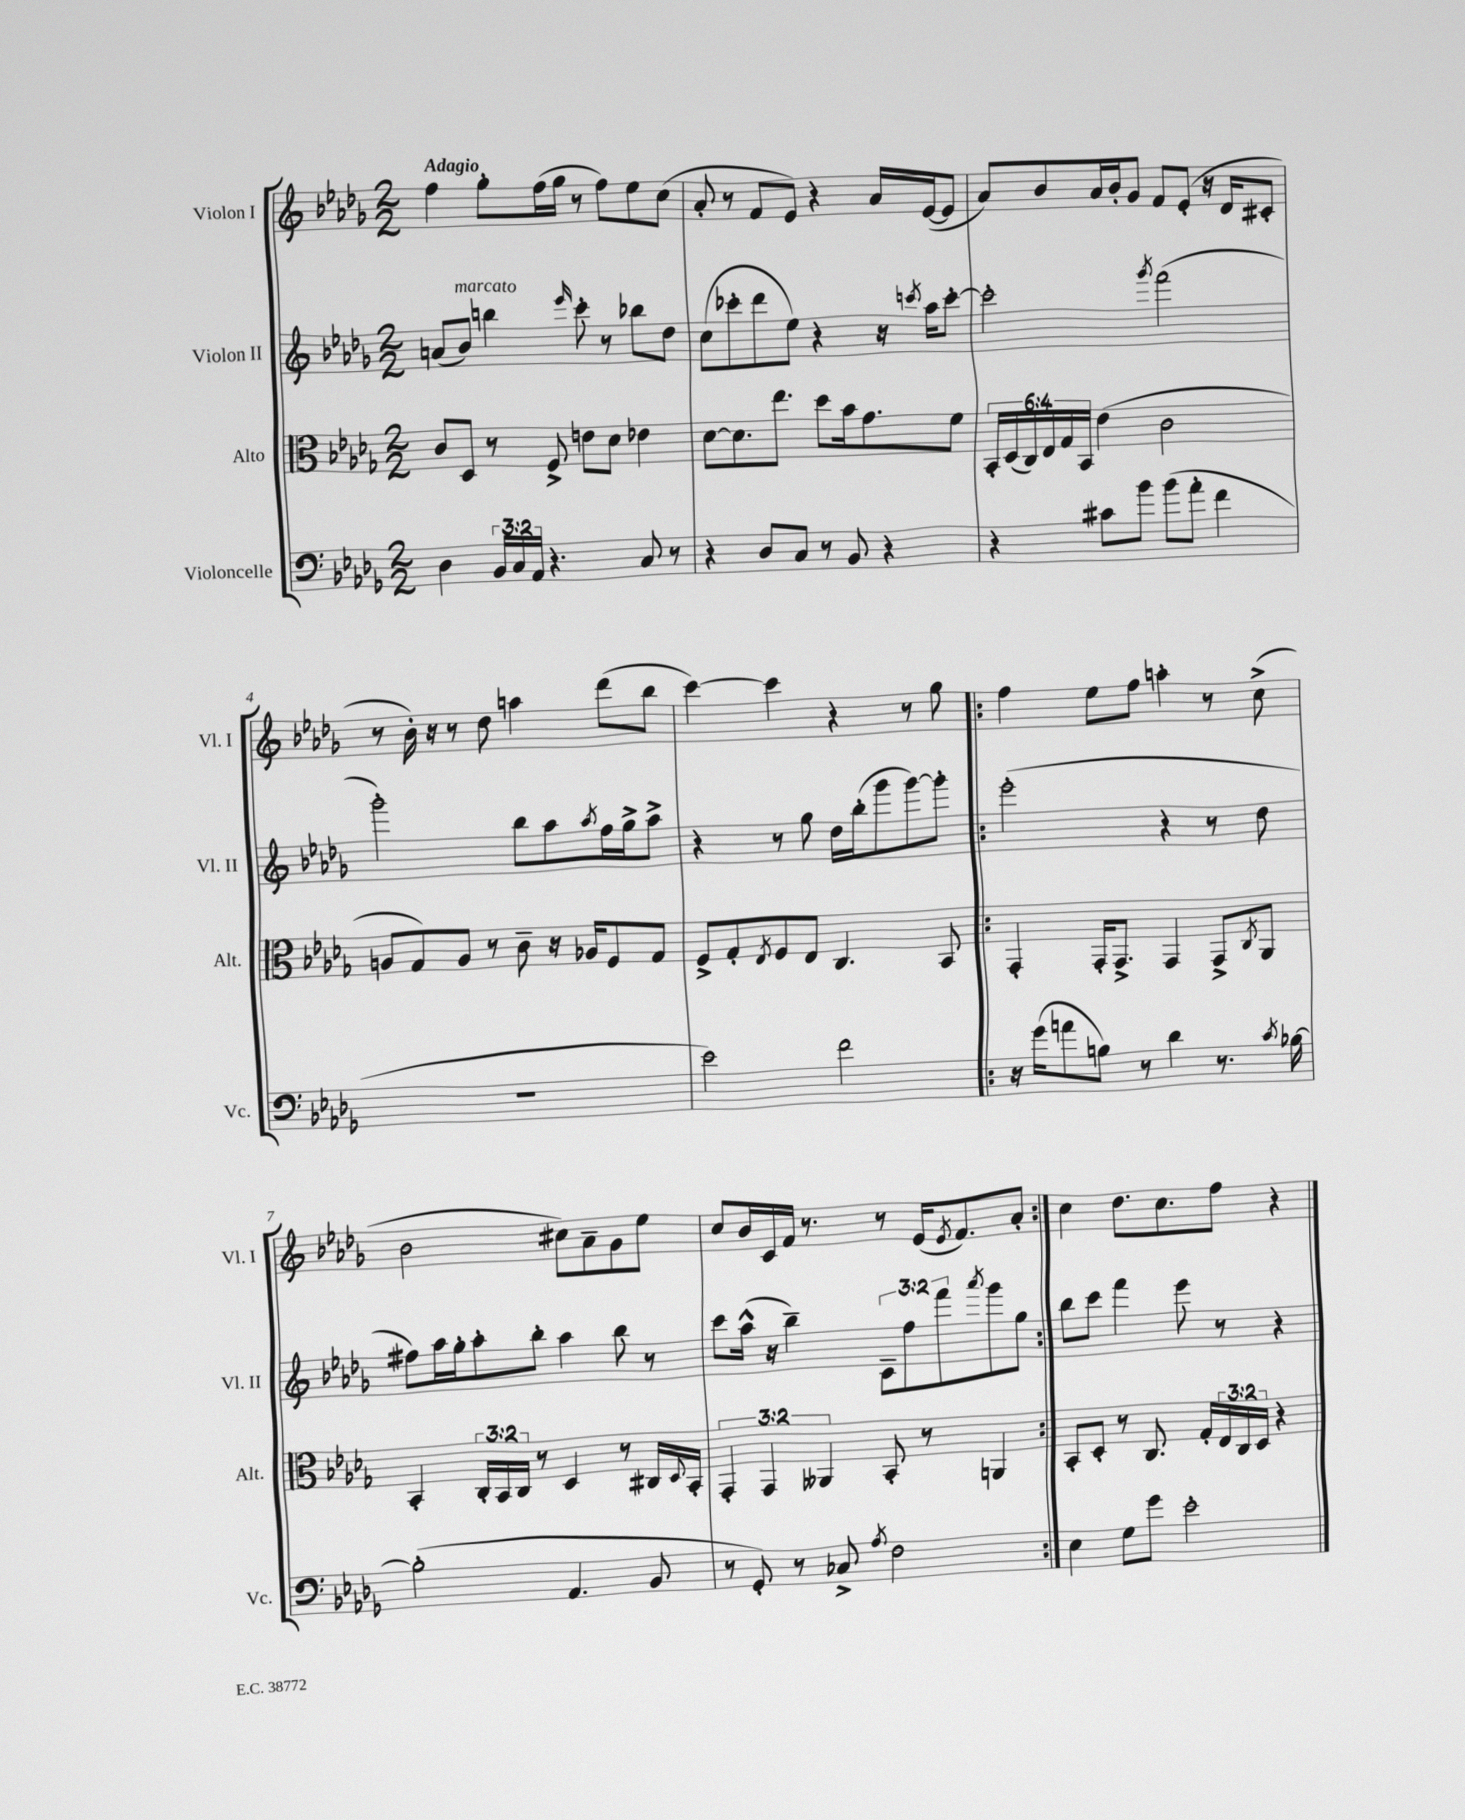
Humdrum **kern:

**kern	**kern	**kern	**kern
*staff4	*staff3	*staff2	*staff1
*clefF4	*clefC3	*clefG2	*clefG2
*k[b-e-a-d-g-]	*k[b-e-a-d-g-]	*k[b-e-a-d-g-]	*k[b-e-a-d-g-]
*M2/2	*M2/2	*M2/2	*M2/2
4D-	8c	(8a	4ff
.	8D-	8b-)	.
24BB-	8r	4bb	8gg-'
24C	.	.	.
24AA-	.	.	.
4.r	8F^	.	(16ff
.	.	.	16gg-
.	.	16qqeee-	.
.	8e	8ccc'	8r
.	8d-	8r	8ff)
8C	4e-	8bb-	8ee-
8r	.	8dd-	(8cc
=	=	=	=
4r	[8d-	(8cc	8a-'
.	8.d-]	8ccc-'	8r
8D-	.	8ddd-	8f
.	8.ee-	.	.
8C	.	8ee-)	8e-)
8r	8dd-	4r	4r
8BB-	16b-	.	.
.	8.g-	.	.
4r	.	16r	16a-
.	.	8qccc	.
.	.	16aa-	([16e-
.	8f	[8ccc'	8e-]
=	=	=	=
4r	24BB-'	2ccc']	8a-)
.	(24D-	.	.
.	24C)	.	.
.	24E-	.	8b-
.	24G-	.	.
.	24BB-	.	.
8c#	(4e-	.	16a-
.	.	.	16b-'
8b-	.	.	8g-
.	.	8qggg-	.
(8b-	2c	(2fff	8f
8a-'	.	.	(8e-'
4f	.	.	16r
.	.	.	16d-
.	.	.	8c#'
=	=	=	=
1r	8A	2ggg-')	8r
.	8G-)	.	16b-')
.	.	.	16r
.	8A	.	8r
.	8r	.	8dd-
.	8c~	8bb-	4aa
.	16r	8aa-	.
.	16A-	.	.
.	.	8qaa-	.
.	8F	16ff	(8ddd-
.	.	16gg-^	.
.	8G-	8aa-^	8bb-
=	=	=	=
2e-)	8F^	4r	[4ccc)
.	8G-'	.	.
.	8qE-	.	.
.	8F	8r	4ccc]
.	8E-	8gg-	.
2f	4.C	16dd-	4r
.	.	(16bb-'	.
.	.	8ggg-	.
.	.	[8ggg-)	8r
.	8BB-	8ggg-']	8gg-
=!|:	=!|:	=!|:	=!|:
16r	4GG-'	(2eee-'	4ff
(16g-	.	.	.
8a	.	.	.
8B)	16GG-'	.	8ee-
.	8.GG-^	.	.
8r	.	.	8ff
4d-	4GG-	4r	4aa'
8.r	8GG-^	8r	8r
.	8qC	.	.
.	8AA-	8dd-	(8cc^
8qc	.	.	.
[16B-	.	.	.
=	=	=	=
(2B-']	4BB-'	8ff#)	2b-
.	.	16aa-	.
.	.	16gg-'	.
.	24C'	8aa-'	.
.	24BB-	.	.
.	24C	.	.
.	8r	8bb-'	.
4.AA-	4D-	4aa-	8cc#)
.	.	.	8a-~
.	8r	8bb-	8g-
8BB-	16C#	8r	8ee-
.	8qqD-	.	.
.	16BB-'	.	.
=	=	=	=
8r	6GG-'	8ccc	8cc
8GG-')	.	(16aa-^^	16b-
.	6GG-	.	.
.	.	16r	16c
8r	.	4bb-~)	16f
.	.	.	8.r
.	6AA--	.	.
8C-^	.	.	.
8qA-	.	.	.
2F	8BB-'	12c~	8r
.	.	12ff	.
.	8r	.	(16e-
.	.	12fff	.
.	.	.	8qe-
.	.	.	8.f)
.	.	8qaaa-	.
.	4AA	8ggg-	.
.	.	8gg-	8a-'
=:|!	=:|!	=:|!	=:|!
4E-	8BB-'	8bb-	4cc
.	8D-'	8ccc	.
8G-	8r	4fff	8.dd-
8g-	8.C	.	.
.	.	.	8.cc
2e-'	.	8eee-	.
.	16G-'	.	.
.	24E-	8r	8ff
.	24C	.	.
.	24D-	.	.
.	4r	4r	4r
==	==	==	==
*-	*-	*-	*-
